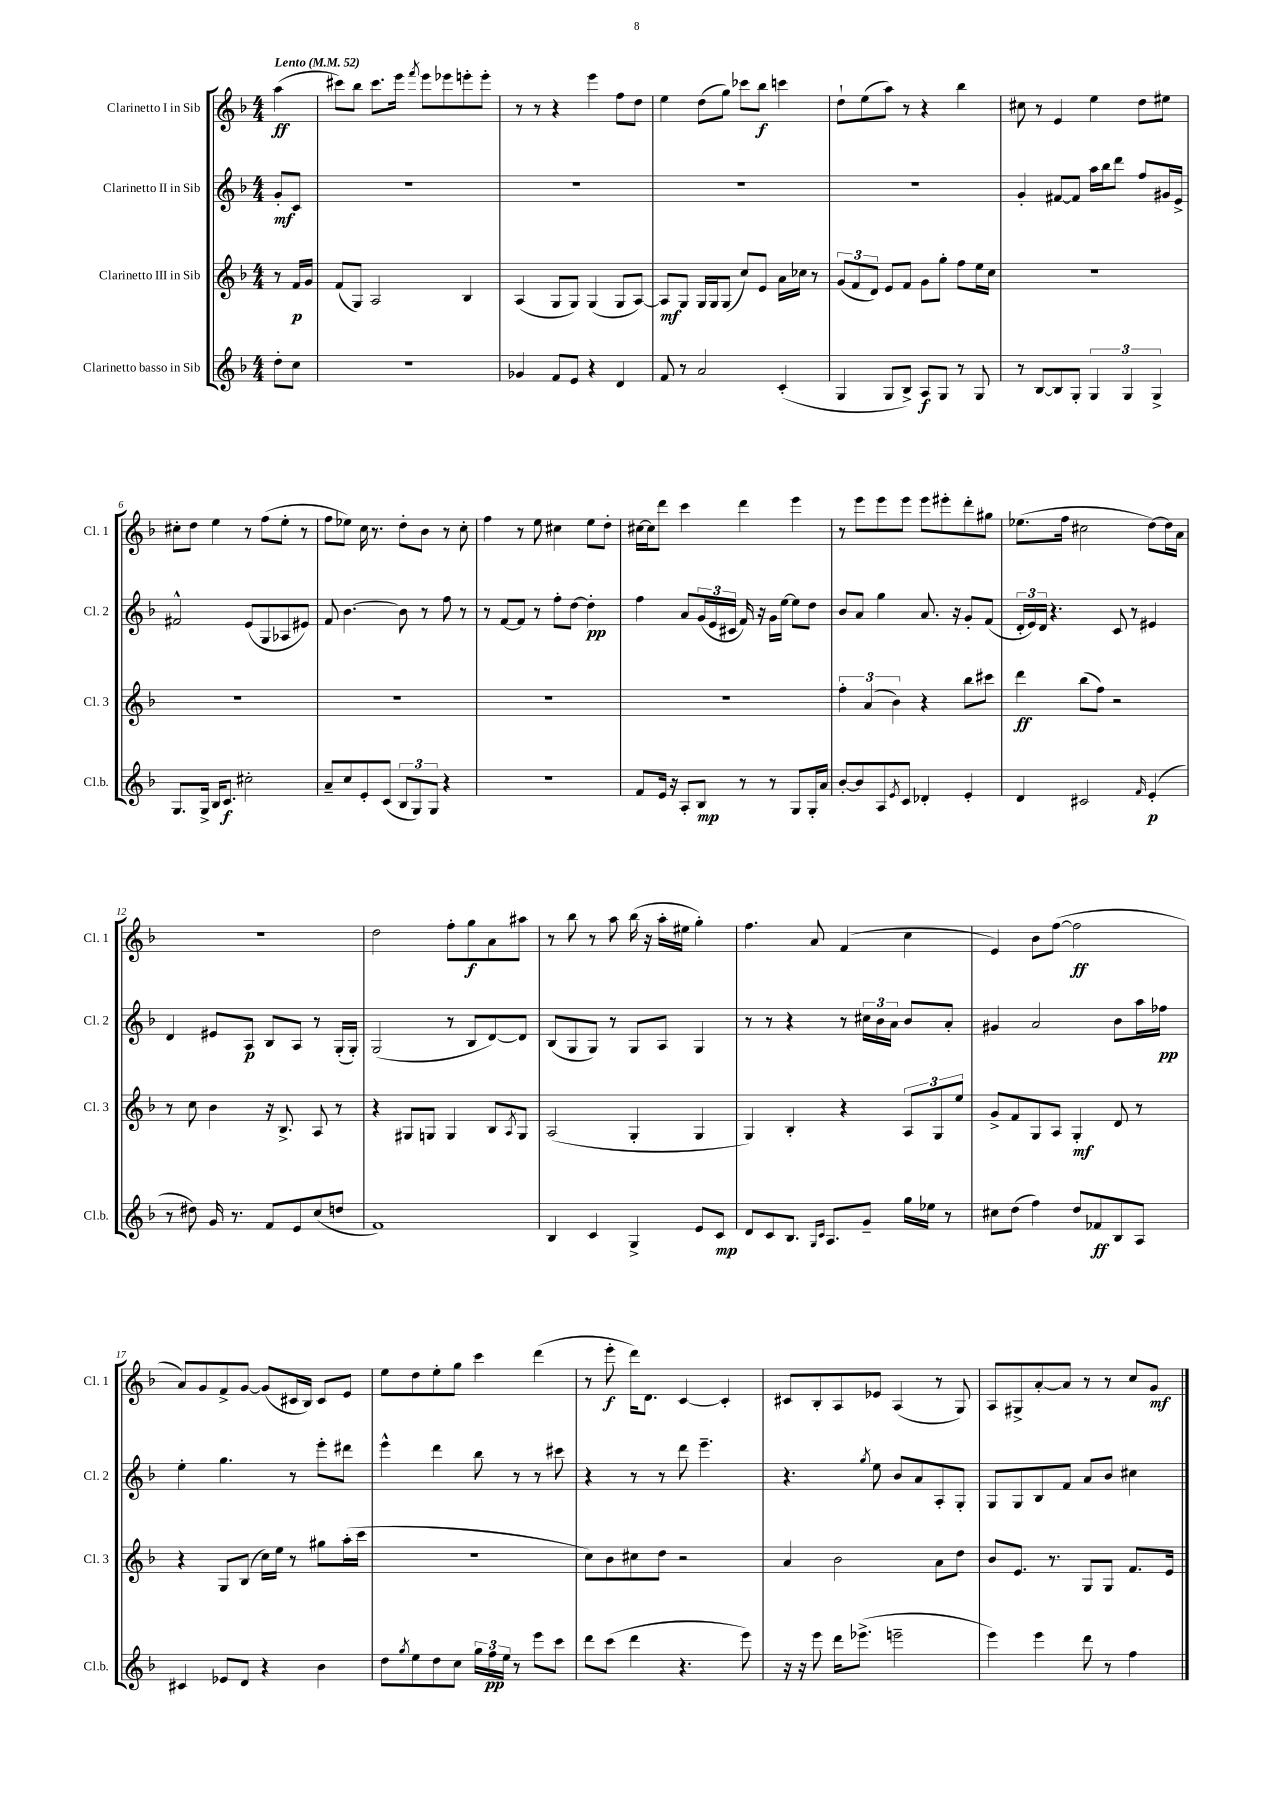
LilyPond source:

<<
\new StaffGroup <<
\new Staff = "s0" \with { instrumentName = "Clarinetto I in Sib" shortInstrumentName = "Cl. 1" } {
    \clef treble \key f \major \numericTimeSignature \time 4/4 \partial 4 \tempo "Lento" 4 = 52
    a''4\ff( |
    cis'''8) bes''8 cis'''8. e'''16 \acciaccatura { f'''8 } e'''8 ees'''8 e'''8-. e'''8-. |
    r8 r8 r4 e'''4 f''8 d''8 |
    e''4 d''8( g''8) ces'''8 bes''8\f c'''4 |
    d''8-! e''8( a''8) r8 r4 bes''4 |
    cis''8 r8 e'4 e''4 d''8 eis''8 |
    cis''8-. d''8 e''4 r8 f''8( e''8-. r8 |
    f''8 ees''8) c''16 r8. d''8-. bes'8 r8 c''8-. |
    f''4 r8 e''8 cis''4 e''8 d''8-. |
    cis''16~ cis''16 d'''8 c'''4 d'''4 e'''4 |
    r8 e'''8 e'''8 e'''8 e'''8 eis'''8-. d'''8-. gis''8 |
    ees''8.( f''16 cis''2 d''8~) d''16 a'16 |
    R1 |
    d''2 f''8-. g''8\f a'8 ais''8 |
    r8 bes''8 r8 a''8 bes''16( r16 a''16-. eis''16 g''4-.) |
    f''4. a'8 f'4( c''4 |
    e'4) bes'8 f''8~( f''2\ff |
    a'8) g'8 f'8-> g'8~ g'8( cis'16 bes16) cis'8 e'8 |
    e''8 d''8 e''8-. g''8 c'''4 d'''4( |
    r8 e'''8-.\f d'''16) d'8. c'4~ c'4-. |
    cis'8 bes8-. a8 ees'8 a4( r8 g8) |
    a8 gis8-> a'8~-. a'8 r8 r8 c''8 g'8\mf \bar "|." |
}
\new Staff = "s1" \with { instrumentName = "Clarinetto II in Sib" shortInstrumentName = "Cl. 2" } {
    \clef treble \key f \major \numericTimeSignature \time 4/4 \partial 4
    g'8-.\mf c'8 |
    R1 |
    R1 |
    R1 |
    R1 |
    g'4-. fis'8~ fis'8 a''16 bes''16 d'''8 f''8 gis'16 e'16-> |
    fis'2-^ e'8( g8 aes8 eis'8) |
    f'8 bes'4.~ bes'8 r8 f''8 r8 |
    r8 f'8~ f'8 r8 f''8-. d''8~ d''4-.\pp |
    f''4 a'8 \tuplet 3/2 { g'16( e'16 cis'16 } f'16) r16 g'16 e''16~ e''8 d''8 |
    bes'8 a'8 g''4 a'8. r16 g'8-. f'8( |
    \tuplet 3/2 { d'16-. e'16) d'16 } r4. c'8 r8 eis'4 |
    d'4 eis'8 a8\p bes8 a8 r8 g16-.( g16-.) |
    g2( r8 bes8 d'8~) d'8 |
    bes8( g8 g8) r8 g8 a8 g4 |
    r8 r8 r4 r8 \tuplet 3/2 { cis''16 bes'16 a'16 } bes'8 a'8-. |
    gis'4 a'2 bes'8 a''16 fes''16\pp |
    e''4-. g''4. r8 e'''8-. dis'''8 |
    e'''4-^ d'''4 bes''8 r8 r8 cis'''8 |
    r4 r8 r8 d'''8 e'''4.-- |
    r4. \acciaccatura { g''8 } e''8 bes'8 a'8 a8-. g8-. |
    g8 g8 bes8 f'8 a'8 bes'8 cis''4 \bar "|." |
}
\new Staff = "s2" \with { instrumentName = "Clarinetto III in Sib" shortInstrumentName = "Cl. 3" } {
    \clef treble \key f \major \numericTimeSignature \time 4/4 \partial 4
    r8 f'16\p g'16 |
    f'8( g8) a2 bes4 |
    a4( g8 g8) g4( g8 a8~) |
    a8\mf g8 g16 g16 g8( c''8) e'8 a'16 ces''16 r8 |
    \tuplet 3/2 { g'8( f'8 d'8) } e'8 f'8 g'8 g''8-. f''8 e''16 c''16 |
    r1 |
    R1 |
    R1 |
    R1 |
    R1 |
    \tuplet 3/2 { f''4-. a'4( bes'4) } r4 bes''8 cis'''8 |
    d'''4\ff bes''8( f''8) r2 |
    r8 c''8 bes'4 r16 bes8.-> a8 r8 |
    r4 gis8 g8 g4 bes8 \acciaccatura { a8 } g8 |
    a2( g4-. g4 |
    g4) bes4-. r4 \tuplet 3/2 { a8 g8 e''8 } |
    g'8-> f'8 g8 a8 g4-.\mf d'8 r8 |
    r4 g8 bes8( c''16) e''16 r8 gis''8 a''16-.( c'''16 |
    R1 |
    c''8) bes'8 cis''8 d''8 r2 |
    a'4 bes'2 a'8 d''8 |
    bes'8 e'8. r8. g8 g8 f'8. e'16 \bar "|." |
}
\new Staff = "s3" \with { instrumentName = "Clarinetto basso in Sib" shortInstrumentName = "Cl.b." } {
    \clef treble \key f \major \numericTimeSignature \time 4/4 \partial 4
    d''8-. c''8 |
    r1 |
    ges'4 f'8 e'8 r4 d'4 |
    f'8 r8 a'2 c'4-.( |
    g4 g8 bes8->) a8\f g8 r8 g8 |
    r8 bes8~ bes8 g8-. \tuplet 3/2 { g4 g4 g4-> } |
    g8. g16-> bes16 c'8.\f cis''2-. |
    a'8-- c''8 e'8-. c'8( \tuplet 3/2 { bes8 g8) g8 } r4 |
    R1 |
    f'8 e'16 r16 a8-. bes8\mp r8 r8 g8 g16-. a'16 |
    bes'8~-. bes'8 a8 \acciaccatura { e'8 } c'8 des'4-. e'4-. |
    d'4 cis'2 \grace { f'16 } e'4-.\p( |
    r8 dis''8) g'16 r8. f'8 e'8 c''8( d''8 |
    f'1) |
    bes4 c'4 g4-> e'8 c'8\mp |
    d'8 c'8 bes8. \grace { g16 c'16 } a8. g'8-- g''16 ees''16 r8 |
    cis''8 d''8( f''4) d''8 fes'8\ff bes8 a8 |
    cis'4 ees'8 d'8 r4 bes'4 |
    d''8 \acciaccatura { g''8 } e''8 d''8 c''8 \tuplet 3/2 { g''16 f''16\pp e''16 } r8 e'''8 c'''8 |
    d'''8 c'''8( d'''4 r4. e'''8) |
    r16 r16 e'''8 d'''16 ees'''8.->( e'''2-- |
    e'''4) e'''4 d'''8 r8 f''4 \bar "|." |
}
>>
>>
